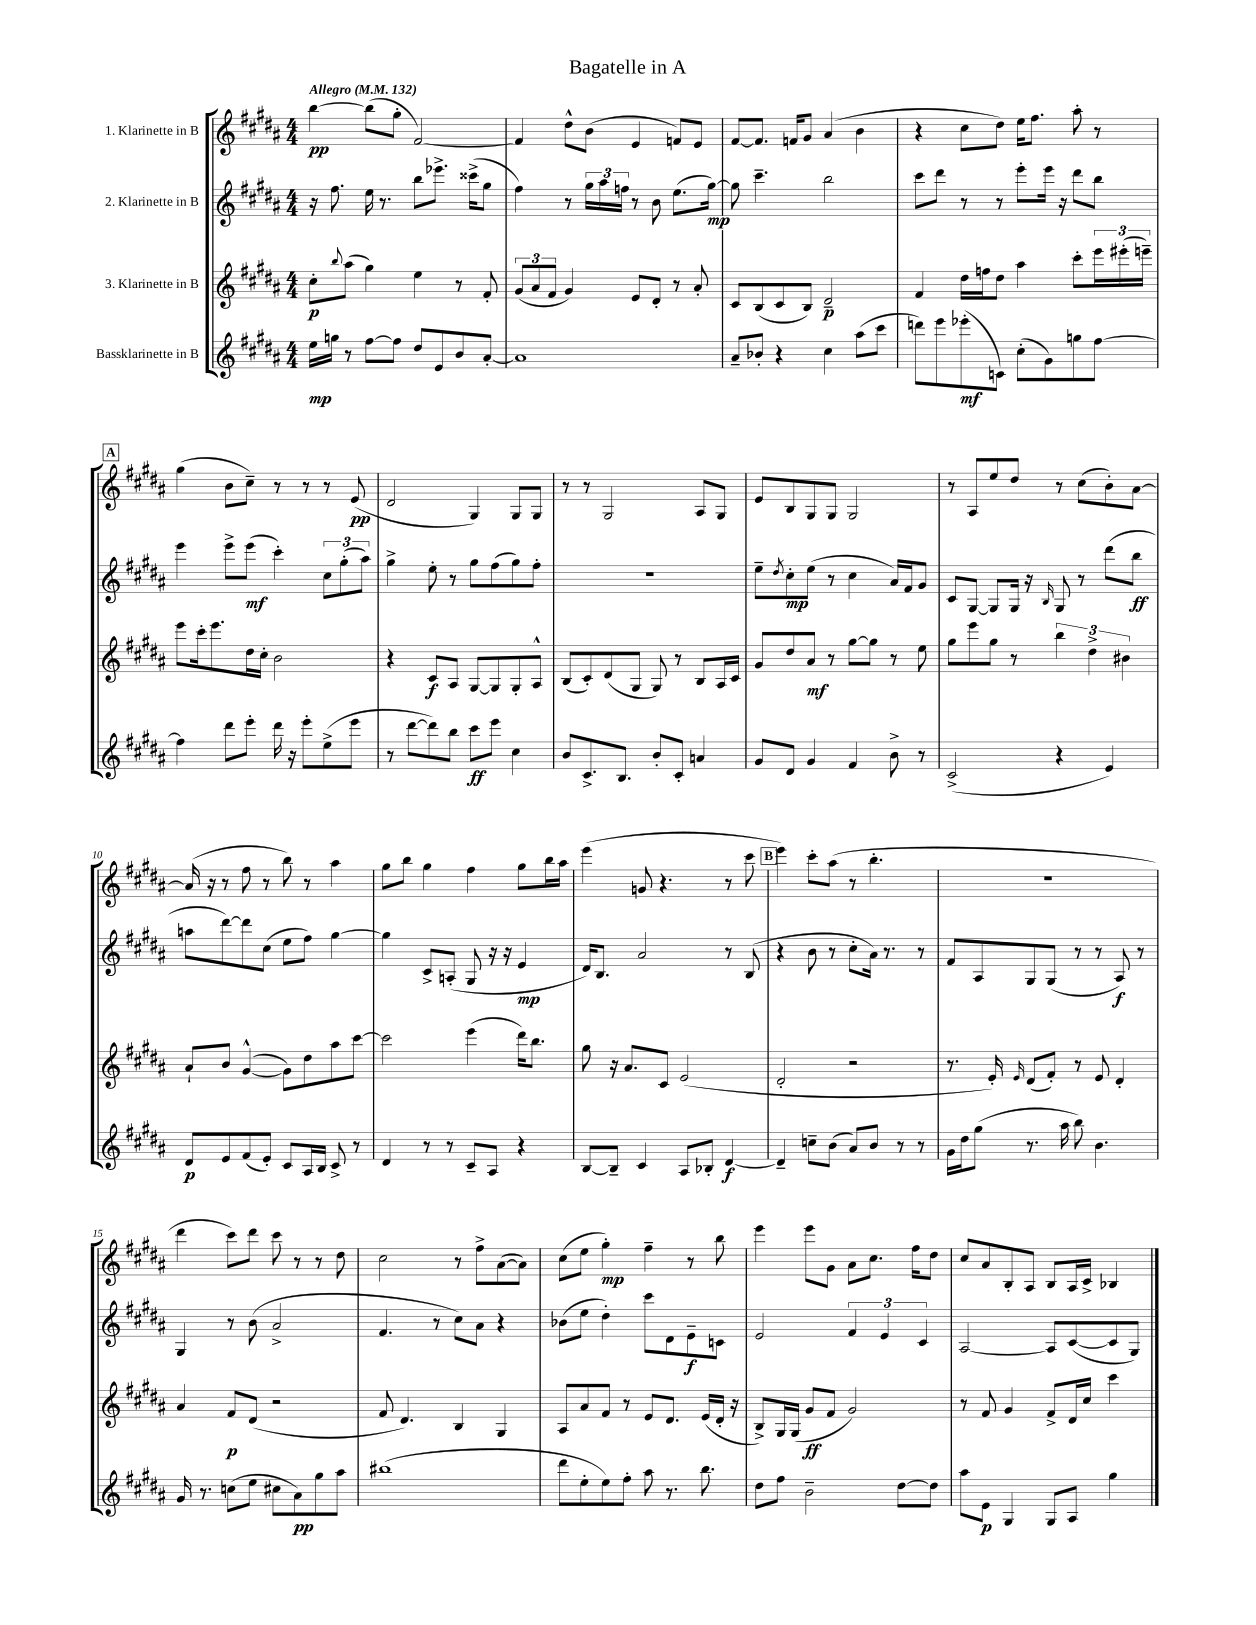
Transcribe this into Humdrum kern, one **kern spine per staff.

**kern	**dynam	**kern	**dynam	**kern	**dynam	**kern	**dynam
*part4	*part4	*part3	*part3	*part2	*part2	*part1	*part1
*staff4	*staff4	*staff3	*staff3	*staff2	*staff2	*staff1	*staff1
*I"Bassklarinette in B	*	*I"3. Klarinette in B	*	*I"2. Klarinette in B	*	*I"1. Klarinette in B	*
*clefG2	*	*clefG2	*	*clefG2	*	*clefG2	*
*k[f#c#g#d#a#]	*	*k[f#c#g#d#a#]	*	*k[f#c#g#d#a#]	*	*k[f#c#g#d#a#]	*
*M4/4	*	*M4/4	*	*M4/4	*	*M4/4	*
*MM132	*	*MM132	*	*MM132	*	*MM132	*
=1	=1	=1	=1	=1	=1	=1	=1
!	!	!	!	!	!	!LO:TX:a:B:t=Allegro	!
16ee\LL	mp	8cc#'\L	p	16r	.	[4bb\	pp
16ggn\JJ	.	.	.	8.ff#\	.	.	.
.	.	8qqbb/	.	.	.	.	.
8r	.	(8aa#\J	.	.	.	.	.
[8ff#\L	.	4gg#\)	.	16ee\	.	(8bb\L]	.
.	.	.	.	8.r	.	.	.
8ff#\J]	.	.	.	.	.	8gg#'\J	.
8dd#/L	.	4ee\	.	8bb\L	.	[2f#/)	.
8e/	.	.	.	8.eee-X^\J	.	.	.
8b/	.	8r	.	.	.	.	.
.	.	.	.	(16ccc##X^\KL	.	.	.
[8a#'/J	.	8f#'/	.	8gg#\J	.	.	.
=2	=2	=2	=2	=2	=2	=2	=2
1a#]	.	(12g#/L	.	4ff#\)	.	4f#/]	.
.	.	12a#/	.	.	.	.	.
.	.	12f#/J	.	.	.	.	.
.	.	4g#/)	.	8r	.	8dd#^^\L	.
.	.	.	.	24gg#\LL	.	(8b\J	.
.	.	.	.	24aa#\	.	.	.
.	.	.	.	24ffn\JJ	.	.	.
.	.	8e/L	.	8r	.	4e/	.
.	.	8d#'/J	.	8b\	.	.	.
.	.	8r	.	(8.ee\L	.	8fn/L)	.
.	.	8a#'/	.	.	.	8e/J	.
.	.	.	.	[16gg#\Jk)	mp	.	.
=3	=3	=3	=3	=3	=3	=3	=3
8a#~/L	.	8c#/L	.	8gg#\]	.	[8f#/L	.
8b-X'/J	.	(8B/	.	4.ccc#~\	.	8.f#/J]	.
4r	.	8c#/	.	.	.	.	.
.	.	.	.	.	.	16fn/KL	.
.	.	8B/J)	.	.	.	8g#/J	.
4cc#\	.	2d#~/	p	2bb\	.	(4a#/	.
(8aa#\L	.	.	.	.	.	4b\	.
8ccc#\J	.	.	.	.	.	.	.
=4	=4	=4	=4	=4	=4	=4	=4
8dddn\L)	.	4f#/	.	8ccc#\L	.	4r	.
8eee\	.	.	.	8ddd#\J	.	.	.
(8eee-X'\	mf	16dd#\LL	.	8r	.	8cc#\L	.
.	.	16ffn\J	.	.	.	.	.
8cn\J)	.	8dd#\J	.	8r	.	8dd#\J)	.
(8cc#'\L	.	4aa#\	.	8eee'\L	.	16ee\KL	.
.	.	.	.	.	.	8.ff#\J	.
8g#\)	.	.	.	16eee\Jk	.	.	.
.	.	.	.	16r	.	.	.
8ggn\	.	8ccc#'\L	.	8ddd#\L	.	8aa#'\	.
[8ff#\J	.	24eee\L	.	8bb\J	.	8r	.
.	.	(24eee#X'\	.	.	.	.	.
.	.	24eeen~\JJ)	.	.	.	.	.
!!LO:LB:g=z
!!LO:REH:place=s1:t=A
=5	=5	=5	=5	=5	=5	=5	=5
4ff#\]	.	8eee\L	.	4eee\	.	(4gg#\	.
.	.	16ccc#'\k	.	.	.	.	.
.	.	8.eee\	.	.	.	.	.
8ddd#\L	.	.	.	8eee^\L	.	8b\L	.
8eee'\J	.	16dd#\L	.	(8eee\J	mf	8cc#~\J)	.
.	.	16cc#'\JJ	.	.	.	.	.
16ddd#\	.	2b\	.	4ccc#'\)	.	8r	.
16r	.	.	.	.	.	.	.
8eee'\L	.	.	.	.	.	8r	.
(8ee^\	.	.	.	12cc#\L	.	8r	.
.	.	.	.	(12gg#'\	.	.	.
8eee\J	.	.	.	.	.	(8e/	pp
.	.	.	.	12aa#\J)	.	.	.
=6	=6	=6	=6	=6	=6	=6	=6
8r	.	4r	.	4gg#^\	.	2d#/	.
[8ddd#\L	.	.	.	.	.	.	.
8ddd#\])	.	8c#/L	f	8ee'\	.	.	.
8bb\J	.	8A#/J	.	8r	.	.	.
8ccc#\L	ff	[8G#/L	.	8gg#\L	.	4G#/)	.
8eee\J	.	8G#/]	.	(8ff#\	.	.	.
4cc#\	.	8G#'/	.	8gg#\)	.	8G#/L	.
.	.	8A#^^/J	.	8ff#'\J	.	8G#/J	.
=7	=7	=7	=7	=7	=7	=7	=7
8b/L	.	(8B/L	.	1r	.	8r	.
8.c#^/	.	8c#'/)	.	.	.	8r	.
.	.	(8d#/	.	.	.	2G#/	.
8.B/J	.	.	.	.	.	.	.
.	.	8G#/J	.	.	.	.	.
8b'/L	.	8G#/)	.	.	.	.	.
8c#'/J	.	8r	.	.	.	.	.
4an/	.	8B/L	.	.	.	8A#/L	.
.	.	16A#/L	.	.	.	8G#/J	.
.	.	16c#/JJ	.	.	.	.	.
=8	=8	=8	=8	=8	=8	=8	=8
8g#/L	.	8g#/L	.	8ee~\L	.	8e/L	.
.	.	.	.	8qdd#/	.	.	.
8d#/J	.	8dd#/	.	8cc#'\	mp	8B/	.
4g#/	.	8a#/J	mf	(8ee\J	.	8G#/	.
.	.	8r	.	8r	.	8G#/J	.
4f#/	.	[8gg#\L	.	4cc#\	.	2G#/	.
.	.	8gg#\J]	.	.	.	.	.
8b^\	.	8r	.	16a#/LL)	.	.	.
.	.	.	.	16f#/J	.	.	.
8r	.	8ee\	.	8g#/J	.	.	.
=9	=9	=9	=9	=9	=9	=9	=9
(2c#^/	.	8gg#\L	.	8c#/L	.	8r	.
.	.	8eee\	.	[8G#/J	.	8A#/L	.
.	.	8gg#\J	.	8G#/L]	.	8ee/	.
.	.	8r	.	16G#/Jk	.	8dd#/J	.
.	.	.	.	16r	.	.	.
.	.	.	.	16qqB/	.	.	.
4r	.	6bb\	.	8G#/	.	8r	.
.	.	.	.	8r	.	(8cc#\L	.
.	.	6dd#^\	.	.	.	.	.
4e/)	.	.	.	(8ddd#\L	.	8b'\)	.
.	.	6b#X\	.	.	.	.	.
.	.	.	.	8bb\J	ff	[8a#\J	.
!!LO:LB:g=z
=10	=10	=10	=10	=10	=10	=10	=10
8d#/L	p	8a#`/L	.	8aan\L	.	(16a#/]	.
.	.	.	.	.	.	16r	.
8e/	.	8b/J	.	[8ddd#\)	.	8r	.
(8f#/	.	([4g#^^/	.	8ddd#\]	.	8ff#\	.
8e'/J)	.	.	.	(8cc#\J	.	8r	.
8c#/L	.	8g#\L])	.	8ee\L	.	8bb\)	.
16A#/L	.	8dd#\	.	8ff#\J)	.	8r	.
16B/JJ	.	.	.	.	.	.	.
8c#^/	.	8aa#\	.	[4gg#\	.	4aa#\	.
8r	.	[8ccc#\J	.	.	.	.	.
=11	=11	=11	=11	=11	=11	=11	=11
4d#/	.	2ccc#\]	.	4gg#\]	.	8gg#\L	.
.	.	.	.	.	.	8bb\J	.
8r	.	.	.	8c#^/L	.	4gg#\	.
8r	.	.	.	(8An'/J	.	.	.
8c#~/L	.	(4eee\	.	8G#/	.	4ff#\	.
8A#/J	.	.	.	16r	.	.	.
.	.	.	.	16r	.	.	.
4r	.	16ddd#\KL)	.	4e/	mp	8gg#\L	.
.	.	8.bb\J	.	.	.	.	.
.	.	.	.	.	.	16bb\L	.
.	.	.	.	.	.	16aa#\JJ	.
=12	=12	=12	=12	=12	=12	=12	=12
[8B/L	.	8gg#\	.	16d#/KL)	.	(4eee\	.
.	.	.	.	8.B/J	.	.	.
8B~/J]	.	16r	.	.	.	.	.
.	.	8.a#/L	.	.	.	.	.
4c#/	.	.	.	2a#/	.	8gn/	.
.	.	8c#/J	.	.	.	4.r	.
8A#/L	.	(2e/	.	.	.	.	.
8B-X'/J	.	.	.	.	.	.	.
[4d#/	f	.	.	8r	.	8r	.
.	.	.	.	(8B/	.	8ccc#\	.
!!LO:REH:place=s1:t=B
=13	=13	=13	=13	=13	=13	=13	=13
4d#~/]	.	2d#'/	.	4r	.	4eee\)	.
8ccn~\L	.	.	.	8b\	.	8ccc#'\L	.
(8b\J	.	.	.	8r	.	(8aa#\J	.
8a#/L)	.	2r	.	8cc#'\L	.	8r	.
8b/J	.	.	.	16a#\Jk)	.	4.bb'\	.
.	.	.	.	8.r	.	.	.
8r	.	.	.	.	.	.	.
8r	.	.	.	8r	.	.	.
=14	=14	=14	=14	=14	=14	=14	=14
16g#\LL	.	8.r	.	8f#/L	.	1r	.
16dd#\J	.	.	.	.	.	.	.
(8gg#\J	.	.	.	8A#/	.	.	.
.	.	16e'/)	.	.	.	.	.
.	.	16qqe/	.	.	.	.	.
8.r	.	(8d#/L	.	8G#/	.	.	.
.	.	8f#'/J)	.	(8G#/J	.	.	.
16aa#\	.	.	.	.	.	.	.
8bb\)	.	8r	.	8r	.	.	.
4.b\	.	8e/	.	8r	.	.	.
.	.	4d#'/	.	8A#/)	f	.	.
.	.	.	.	8r	.	.	.
!!LO:LB:g=z
=15	=15	=15	=15	=15	=15	=15	=15
16g#/	.	4a#/	.	4G#/	.	4ddd#\	.
8.r	.	.	.	.	.	.	.
(8ccn\L	.	8f#/L	p	8r	.	8ccc#\L)	.
8ee\J	.	(8d#/J	.	(8b\	.	8ddd#\J	.
8cc#X\L	.	2r	.	2a#^/	.	8ccc#\	.
8a#\)	pp	.	.	.	.	8r	.
8gg#\	.	.	.	.	.	8r	.
8aa#\J	.	.	.	.	.	8dd#\	.
=16	=16	=16	=16	=16	=16	=16	=16
(1bb#X	.	8f#/	.	4.f#/	.	2cc#\	.
.	.	4.d#/)	.	.	.	.	.
.	.	.	.	8r	.	.	.
.	.	4B/	.	8cc#\L)	.	8r	.
.	.	.	.	8a#\J	.	8ff#^\L	.
.	.	4G#/	.	4r	.	([8a#\	.
.	.	.	.	.	.	8a#\J])	.
=17	=17	=17	=17	=17	=17	=17	=17
8ddd#\L	.	8A#/L	.	(8b-X\L	.	(8cc#\L	.
8ee'\	.	8a#/	.	8ee\J	.	8ee\J	.
8ee\)	.	8f#/J	.	4dd#'\)	.	4gg#'\)	mp
8ff#'\J	.	8r	.	.	.	.	.
8aa#\	.	8e/L	.	8ccc#\L	.	4ff#~\	.
8.r	.	8.d#/J	.	8d#\	.	.	.
.	.	.	.	8e~\	f	8r	.
8.bb\	.	(16e/LL	.	.	.	.	.
.	.	16d#'/JJ	.	8cn\J	.	8bb\	.
.	.	16r	.	.	.	.	.
=18	=18	=18	=18	=18	=18	=18	=18
8dd#\L	.	8B^/L)	.	2e/	.	4eee\	.
8ff#\J	.	16G#/L	.	.	.	.	.
.	.	(16G#/JJ	.	.	.	.	.
2b~\	.	8g#/L	ff	.	.	8eee\L	.
.	.	8f#/J	.	.	.	8g#\J	.
.	.	2g#/)	.	6f#/	.	8a#\L	.
.	.	.	.	.	.	8.cc#\J	.
.	.	.	.	6e/	.	.	.
[8dd#\L	.	.	.	.	.	.	.
.	.	.	.	.	.	16ff#\KL	.
.	.	.	.	6c#/	.	.	.
8dd#\J]	.	.	.	.	.	8dd#\J	.
=19	=19	=19	=19	=19	=19	=19	=19
8aa#\L	.	8r	.	[2A#/	.	8cc#/L	.
8e\J	p	8f#/	.	.	.	8a#/	.
4G#/	.	4g#/	.	.	.	8B'/	.
.	.	.	.	.	.	8A#/J	.
8G#/L	.	8f#^/L	.	8A#/L]	.	8B/L	.
8A#/J	.	16d#/L	.	([8c#/	.	16A#/L	.
.	.	16cc#/JJ	.	.	.	16c#^/JJ	.
4gg#\	.	4ccc#\	.	8c#/]	.	4B-X/	.
.	.	.	.	8G#/J)	.	.	.
==	==	==	==	==	==	==	==
*-	*-	*-	*-	*-	*-	*-	*-
